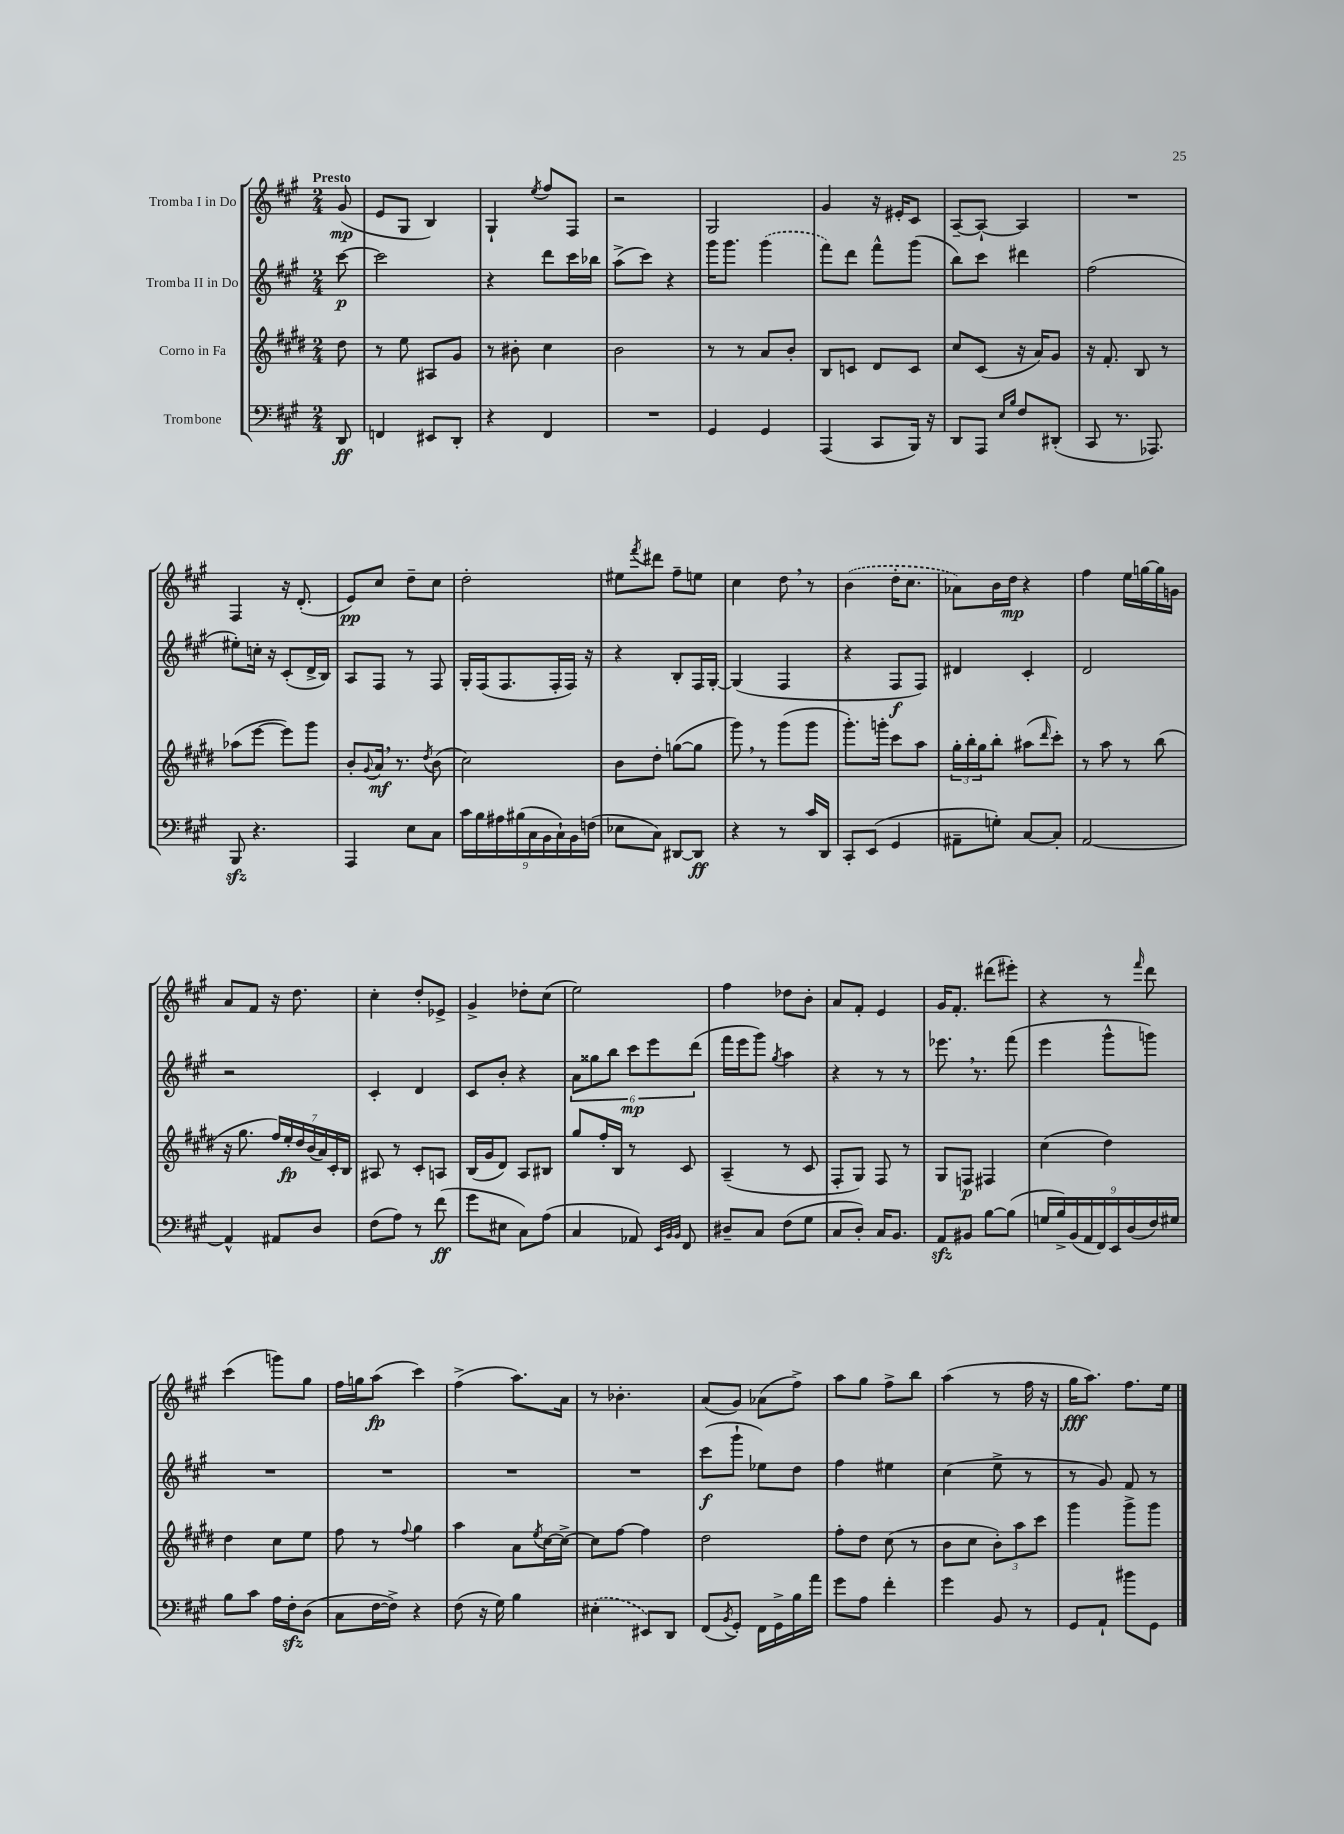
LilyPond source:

<<
\new StaffGroup <<
\new Staff = "s0" \with { instrumentName = "Tromba I in Do" } {
    \clef treble \key a \major \numericTimeSignature \time 2/4 \partial 8 \tempo "Presto"
    gis'8\mp( |
    e'8 gis8 b4) |
    gis4-! \acciaccatura { e''8 } fis''8 fis8 |
    r2 |
    gis2 |
    gis'4 r16 eis'16-. cis'8 |
    a8~-- a8~-! a4 |
    R2 |
    fis4 r16 d'8.-.( |
    e'8\pp) cis''8 d''8-- cis''8 |
    d''2-. |
    eis''8 \acciaccatura { fis'''8 } dis'''8 fis''8-- e''8 |
    cis''4 d''8 \breathe r8 |
    \once \slurDashed b'4( d''16-. cis''8. |
    aes'8) b'16 d''16\mp r4 |
    fis''4 e''16 g''16~ g''16 g'16 |
    a'8 fis'8 r16 d''8. |
    cis''4-. d''8-. ees'8-> |
    gis'4-> des''8-. cis''8( |
    e''2) |
    fis''4 des''8 b'8-. |
    a'8 fis'8-. e'4 |
    gis'16 fis'8.-. dis'''8( eis'''8-.) |
    r4 r8 \grace { fis'''16 } d'''8 |
    cis'''4( g'''8) gis''8 |
    fis''16 g''16 a''8\fp( cis'''4) |
    fis''4->( a''8.) a'16 |
    r8 bes'4.-. |
    a'8( gis'8) aes'8( fis''8->) |
    a''8 gis''8 fis''8-> b''8 |
    a''4( r8 fis''16 r16 |
    gis''16\fff a''8.) fis''8. e''16 \bar "|." |
}
\new Staff = "s1" \with { instrumentName = "Tromba II in Do" } {
    \clef treble \key a \major \numericTimeSignature \time 2/4 \partial 8
    cis'''8~\p |
    cis'''2 |
    r4 d'''8 cis'''16 bes''16 |
    a''8->( cis'''8) r4 |
    gis'''16 gis'''8. \once \slurDashed gis'''4( |
    fis'''8) d'''8 fis'''8-^ gis'''8( |
    b''8) cis'''8 dis'''4 |
    fis''2( |
    eis''8-.) c''16-. r16 cis'8-.( d'16-> b16) |
    a8 fis8 r8 fis8 |
    gis16-. fis16( fis8. fis16-. fis16) r16 |
    r4 b8-. fis16 gis16~-. |
    gis4( fis4 |
    r4 fis8\f fis8) |
    dis'4 cis'4-. |
    d'2 |
    r2 |
    cis'4-. d'4 |
    cis'8 b'8-. r4 |
    \tuplet 6/4 { a'8 gisis''8 b''8 cis'''8\mp e'''8 d'''8( } |
    fis'''16 e'''16 gis'''8) \acciaccatura { gis''8 } a''4 |
    r4 r8 r8 |
    ees'''8. \breathe r8. fis'''8( |
    e'''4 gis'''8-^ g'''8) |
    R2 |
    R2 |
    R2 |
    R2 |
    cis'''8\f( gis'''8-! ees''8) d''8 |
    fis''4 eis''4 |
    cis''4( e''8-> r8 |
    r8 gis'8) fis'8 r8 \bar "|." |
}
\new Staff = "s2" \with { instrumentName = "Corno in Fa" } {
    \clef treble \key e \major \numericTimeSignature \time 2/4 \partial 8
    dis''8 |
    r8 e''8 ais8 gis'8 |
    r8 bis'8-. cis''4 |
    b'2 |
    r8 r8 a'8 b'8-. |
    b8 c'8 dis'8 c'8 |
    cis''8 cis'8( r16 a'16) gis'8 |
    r16 fis'8.-. b8 r8 |
    aes''8( e'''8~ e'''8) gis'''8 |
    b'8-. \appoggiatura { gis'8 } a'16\mf \breathe r8. \acciaccatura { dis''8 } b'8( |
    cis''2) |
    b'8 dis''8-. g''8~( g''8 |
    gis'''8) \breathe r8 gis'''8( gis'''8 |
    gis'''8.-.) g'''16-. cis'''8 a''8 |
    \tuplet 3/2 { gis''16-. b''16-. gis''16 } b''8-. ais''8( \grace { dis'''16 } cis'''8-.) |
    r8 a''8 r8 b''8( |
    r16 gis''8. \tuplet 7/4 { fis''16) e''16-.\fp dis''16 b'16( a'16) cis'16-. b16 } |
    ais8 r8 cis'8-. a8 |
    b16( gis'16 dis'8) a8 bis8 |
    gis''8 fis''16-. b16 r8 cis'8 |
    a4--( r8 cis'8 |
    fis8-. gis8) fis8 r8 |
    gis8 f8\p fis4 |
    cis''4( dis''4) |
    dis''4 cis''8 e''8 |
    fis''8 r8 \appoggiatura { fis''8 } gis''4 |
    a''4 a'8 \acciaccatura { e''8 } cis''16~ cis''16~-> |
    cis''8 fis''8~ fis''4 |
    dis''2 |
    fis''8-. dis''8 cis''8( r8 |
    b'8 cis''8 \tuplet 3/2 { b'8-.) a''8 cis'''8 } |
    gis'''4 gis'''8-> gis'''8 \bar "|." |
}
\new Staff = "s3" \with { instrumentName = "Trombone" } {
    \clef bass \key a \major \numericTimeSignature \time 2/4 \partial 8
    d,8\ff |
    f,4 eis,8 d,8-. |
    r4 fis,4 |
    R2 |
    gis,4 gis,4 |
    a,,4( cis,8 b,,16) r16 |
    d,8 a,,8 \grace { e16 b16 } fis8 dis,8-.( |
    cis,8 r8. aes,,8.) |
    b,,8\sfz r4. |
    a,,4 e8 cis8 |
    \tuplet 9/8 { cis'16 b16 ais16 bis16( cis16 b,16 cis16-!) b,16 f16( } |
    ees8 cis8) dis,8~ dis,8\ff |
    r4 r8 cis'16 d,16 |
    cis,8-. e,8( gis,4 |
    ais,8-- g8-.) cis8~ cis8-. |
    a,2~ |
    a,4-^ ais,8 d8 |
    fis8( a8) r8 fis'8\ff( |
    gis'8 eis8 cis8) a8( |
    cis4 aes,8) \grace { e,32 b,32 b,32 } fis,8 |
    dis8-- cis8 fis8( gis8 |
    cis8 d8-.) cis16 b,8. |
    a,8\sfz bis,8 b8~ b8( |
    \tuplet 9/8 { g16 b16->) b,16( a,16 fis,16) e,16 d16( fis16) gis16 } |
    b8 cis'8 a16 fis16-.\sfz d8( |
    cis8 fis16~ fis16->) r4 |
    fis8( r16 gis16) b4 |
    \once \slurDashed eis4-.( eis,8) d,8 |
    fis,8( \acciaccatura { b,8 } gis,8-.) fis,16 gis,16-> b16 a'16 |
    gis'8 a8 fis'4-. |
    gis'4 b,8 r8 |
    gis,8 a,8-! bis'8 gis,8 \bar "|." |
}
>>
>>
\layout { \context { \Score \remove "Bar_number_engraver" } }
